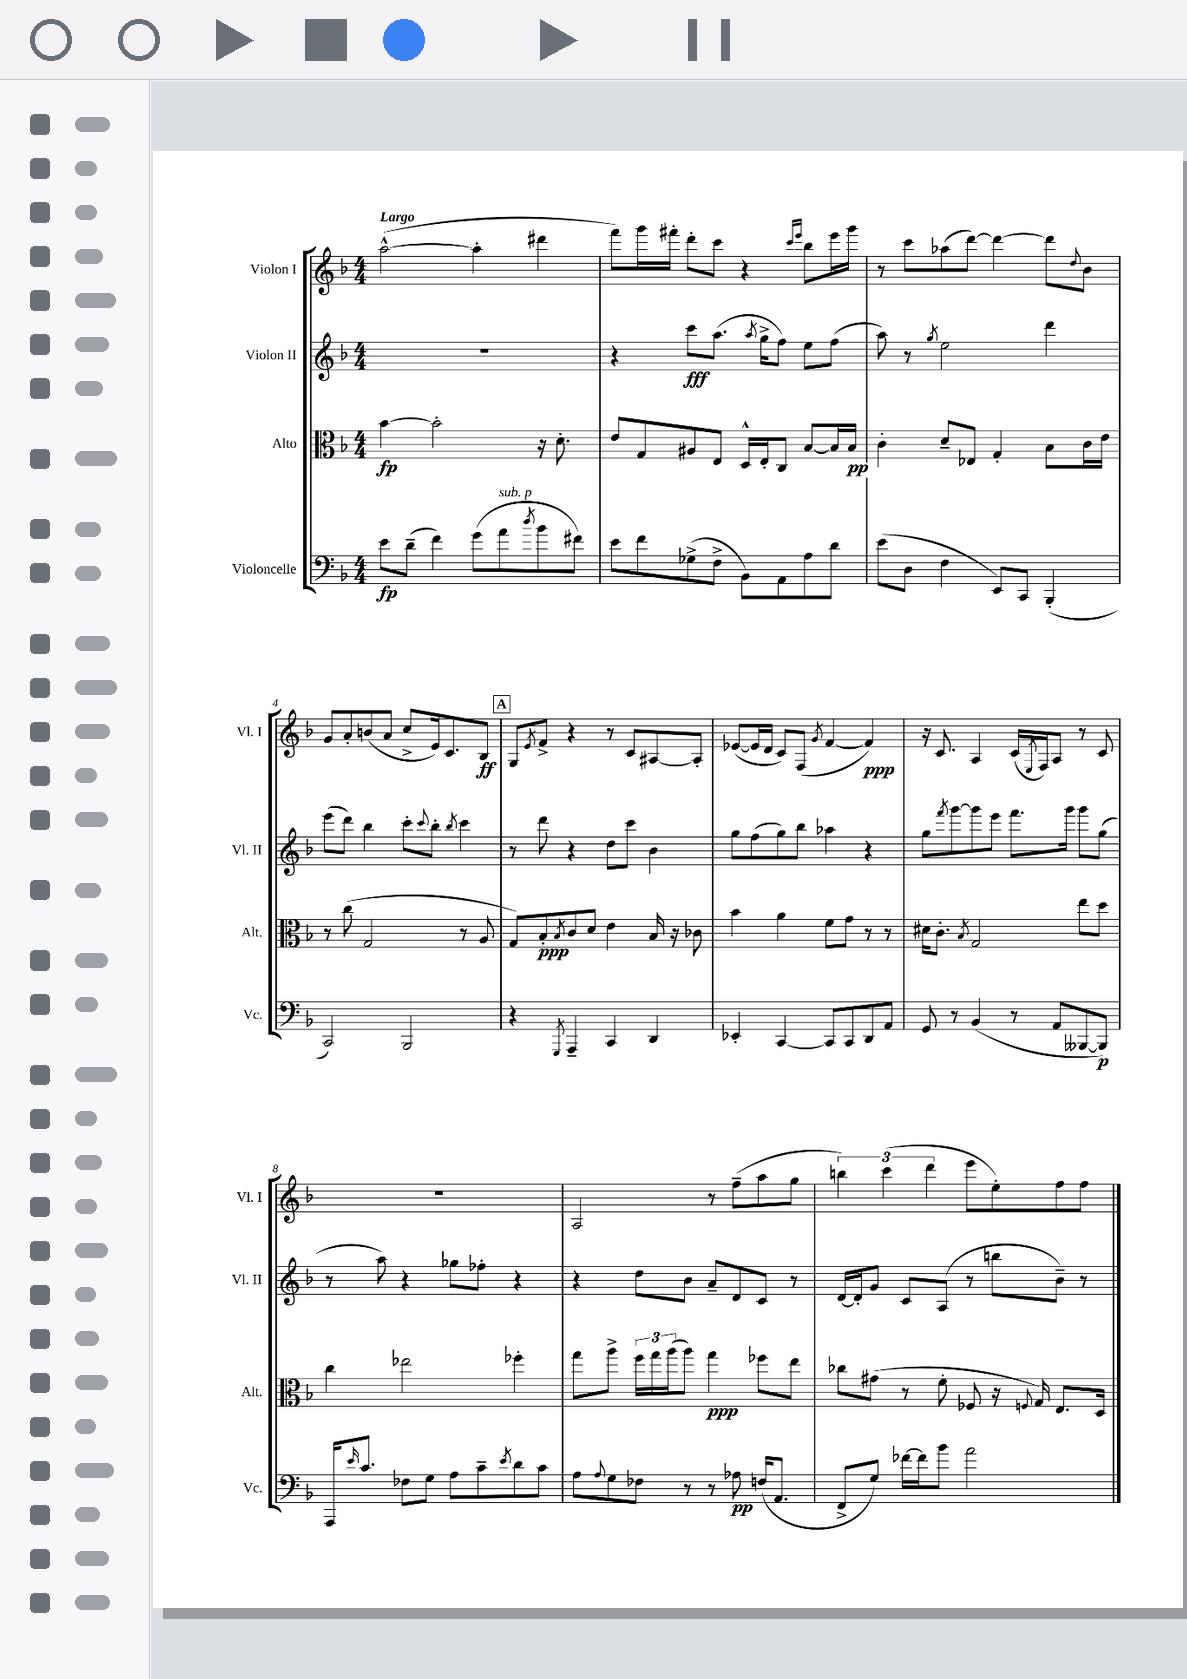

**kern	**dynam	**kern	**dynam	**kern	**dynam	**kern	**dynam
*part4	*part4	*part3	*part3	*part2	*part2	*part1	*part1
*staff4	*staff4	*staff3	*staff3	*staff2	*staff2	*staff1	*staff1
*I"Violoncelle	*	*I"Alto	*	*I"Violon II	*	*I"Violon I	*
*I'Vc.	*	*I'Alt.	*	*I'Vl. II	*	*I'Vl. I	*
*clefF4	*	*clefC3	*	*clefG2	*	*clefG2	*
*k[b-]	*	*k[b-]	*	*k[b-]	*	*k[b-]	*
*M4/4	*	*M4/4	*	*M4/4	*	*M4/4	*
=1	=1	=1	=1	=1	=1	=1	=1
!	!	!	!	!	!	!LO:TX:a:B:t=Largo	!
8e\L	fp	[4b-\	fp	1r	.	([2aa^^\	.
(8d~\J	.	.	.	.	.	.	.
4f\)	.	2b-'\]	.	.	.	.	.
(8g\L	.	.	.	.	.	4aa'\]	.
!LO:TX:a:i:t=sub. p	!	!	!	!	!	!	!
8a\	.	.	.	.	.	.	.
8qdd/	.	.	.	.	.	.	.
8b-\	.	16r	.	.	.	4ddd#X\	.
.	.	8.d'\	.	.	.	.	.
8f#X\J)	.	.	.	.	.	.	.
=2	=2	=2	=2	=2	=2	=2	=2
8e\L	.	8e/L	.	4r	.	8fff\L)	.
8f\	.	8G/	.	.	.	16ggg\L	.
.	.	.	.	.	.	16fff#X'\JJ	.
(8G-X^\	.	8A#X/	.	8ccc\L	fff	8ddd'\L	.
8F^\J	.	8E/J	.	(8.aa\J	.	8ccc\J	.
8BB-\L)	.	16D^^/LL	.	.	.	4r	.
.	.	.	.	8qaa/	.	.	.
.	.	16E'/J	.	16gg^\KL	.	.	.
8AA\	.	8C/J	.	8ff\J)	.	.	.
.	.	.	.	.	.	16qqccc/LL	.
.	.	.	.	.	.	16qqeee/JJ	.
8A\	.	[8B-/L	.	8ee\L	.	8bb-\L	.
8d\J	.	16B-/L]	.	(8ff\J	.	16eee\L	.
.	.	16B-/JJ	pp	.	.	16ggg\JJ	.
=3	=3	=3	=3	=3	=3	=3	=3
(8e\L	.	4c'\	.	8aa\)	.	8r	.
8D\J	.	.	.	8r	.	8ccc\L	.
.	.	.	.	8qgg/	.	.	.
4F\	.	8d~/L	.	2ee\	.	(8aa-X\	.
.	.	8E-X/J	.	.	.	[8ddd\J)	.
8EE/L)	.	4G'/	.	.	.	4ddd\_	.
8CC/J	.	.	.	.	.	.	.
(4BBB-'/	.	8B-\L	.	4ddd\	.	8ddd\L]	.
.	.	.	.	.	.	8qqdd/	.
.	.	16c\L	.	.	.	8b-\J	.
.	.	16e\JJ	.	.	.	.	.
!!LO:LB:g=z
=4	=4	=4	=4	=4	=4	=4	=4
2CC/)	.	8r	.	(8eee\L	.	8g/L	.
.	.	(8cc\	.	8ddd\J)	.	8a'/	.
.	.	2G/	.	4bb-\	.	(8bn/	.
.	.	.	.	.	.	8a/J	.
2BBB-/	.	.	.	8ccc'\L	.	8cc^/L	.
.	.	.	.	8qqccc/	.	.	.
.	.	.	.	8bb-'\J	.	16e/k)	.
.	.	.	.	.	.	8.c/	.
.	.	.	.	8qbb-/	.	.	.
.	.	8r	.	4ccc\	.	.	.
.	.	8A/	.	.	.	8B-/J	ff
!!LO:REH:place=s1:t=A
=5	=5	=5	=5	=5	=5	=5	=5
4r	.	8G/L)	.	8r	.	8G/L	.
.	.	.	.	.	.	8qe/	.
.	.	8B-'/	ppp	8ddd\	.	8f^/J	.
8qGGG/	.	8qB-/	.	.	.	.	.
4AAA~/	.	8c/	.	4r	.	4r	.
.	.	8d/J	.	.	.	.	.
4CC/	.	4e\	.	8dd\L	.	8r	.
.	.	.	.	8ccc\J	.	8c/L	.
4DD/	.	16B-/	.	4b-\	.	[8A#X/	.
.	.	16r	.	.	.	.	.
.	.	8c-X\	.	.	.	8A#'/J]	.
=6	=6	=6	=6	=6	=6	=6	=6
4EE-X'/	.	4b-\	.	8gg\L	.	([8e-X/L	.
.	.	.	.	(8ff\	.	16e-/L]	.
.	.	.	.	.	.	16d/JJ	.
[4CC/	.	4a\	.	8gg\)	.	8c/L)	.
.	.	.	.	8bb-\J	.	(8F/J	.
.	.	.	.	.	.	8qg/	.
8CC/L]	.	8f\L	.	4aa-X\	.	[4f/	.
8CC/	.	8g\J	.	.	.	.	.
8DD/	.	8r	.	4r	.	4f/])	ppp
8AA/J	.	8r	.	.	.	.	.
=7	=7	=7	=7	=7	=7	=7	=7
8GG/	.	16d#X\KL	.	8gg\L	.	16r	.
.	.	8.c'\J	.	.	.	8.c/	.
.	.	.	.	8qfff/	.	.	.
8r	.	.	.	[8ggg\	.	.	.
.	.	8qB-/	.	.	.	.	.
(4BB-/	.	2G/	.	8ggg\]	.	4A/	.
.	.	.	.	8eee\J	.	.	.
8r	.	.	.	8.fff\L	.	(16c/LL	.
.	.	.	.	.	.	8qE/	.
.	.	.	.	.	.	16F/J)	.
8AA/L	.	.	.	.	.	8A/J	.
.	.	.	.	16ggg\Jk	.	.	.
[8BBB--X/	.	8ee\L	.	8ggg\L	.	8r	.
8BBB--/J])	p	8dd\J	.	(8gg\J	.	8c/	.
!!LO:LB:g=z
=8	=8	=8	=8	=8	=8	=8	=8
16AAA/KL	.	4cc\	.	8r	.	1r	.
16qqe/	.	.	.	.	.	.	.
8.c/J	.	.	.	.	.	.	.
.	.	.	.	8aa\)	.	.	.
8F-X\L	.	2ee-X\	.	4r	.	.	.
8G\J	.	.	.	.	.	.	.
8A\L	.	.	.	8gg-X\L	.	.	.
8c~\	.	.	.	8ff-X'\J	.	.	.
8qe/	.	.	.	.	.	.	.
8d\	.	4ff-X'\	.	4r	.	.	.
8c\J	.	.	.	.	.	.	.
=9	=9	=9	=9	=9	=9	=9	=9
8A\L	.	8gg\L	.	4r	.	2A/	.
8qqA/	.	.	.	.	.	.	.
8G\	.	8aa^\J	.	.	.	.	.
8F-X\J	.	24ff\LL	.	8dd\L	.	.	.
.	.	24gg\	.	.	.	.	.
.	.	(24aa\J	.	.	.	.	.
8r	.	8aa\J)	.	8b-\J	.	.	.
8r	.	4gg\	ppp	8a~/L	.	8r	.
8A-X\	pp	.	.	8d/	.	(8ff~\L	.
(16Fn/KL	.	8ff-X\L	.	8c/J	.	8aa\	.
8.AA/J	.	.	.	.	.	.	.
.	.	8ee\J	.	8r	.	8gg\J	.
=10	=10	=10	=10	=10	=10	=10	=10
8FF^/L	.	8cc-X\L	.	[16d/LL	.	6bbn\)	.
.	.	.	.	16d'/J]	.	.	.
8G/J)	.	(8g#X\J	.	8g/J	.	.	.
.	.	.	.	.	.	(6ccc\	.
[16f-X\LL	.	8r	.	8c/L	.	.	.
16f-\J]	.	.	.	.	.	.	.
.	.	.	.	.	.	6ddd\	.
8b-\J	.	8f'\	.	(8A/J	.	.	.
2a\	.	8F-X/	.	8r	.	8eee\L	.
.	.	16r	.	8bbn\L	.	8ee'\)	.
.	.	8qqFn/	.	.	.	.	.
.	.	16G/)	.	.	.	.	.
.	.	8.E/L	.	8b-~\J)	.	8ff\	.
.	.	.	.	8r	.	8ff\J	.
.	.	16D/Jk	.	.	.	.	.
==	==	==	==	==	==	==	==
*-	*-	*-	*-	*-	*-	*-	*-
